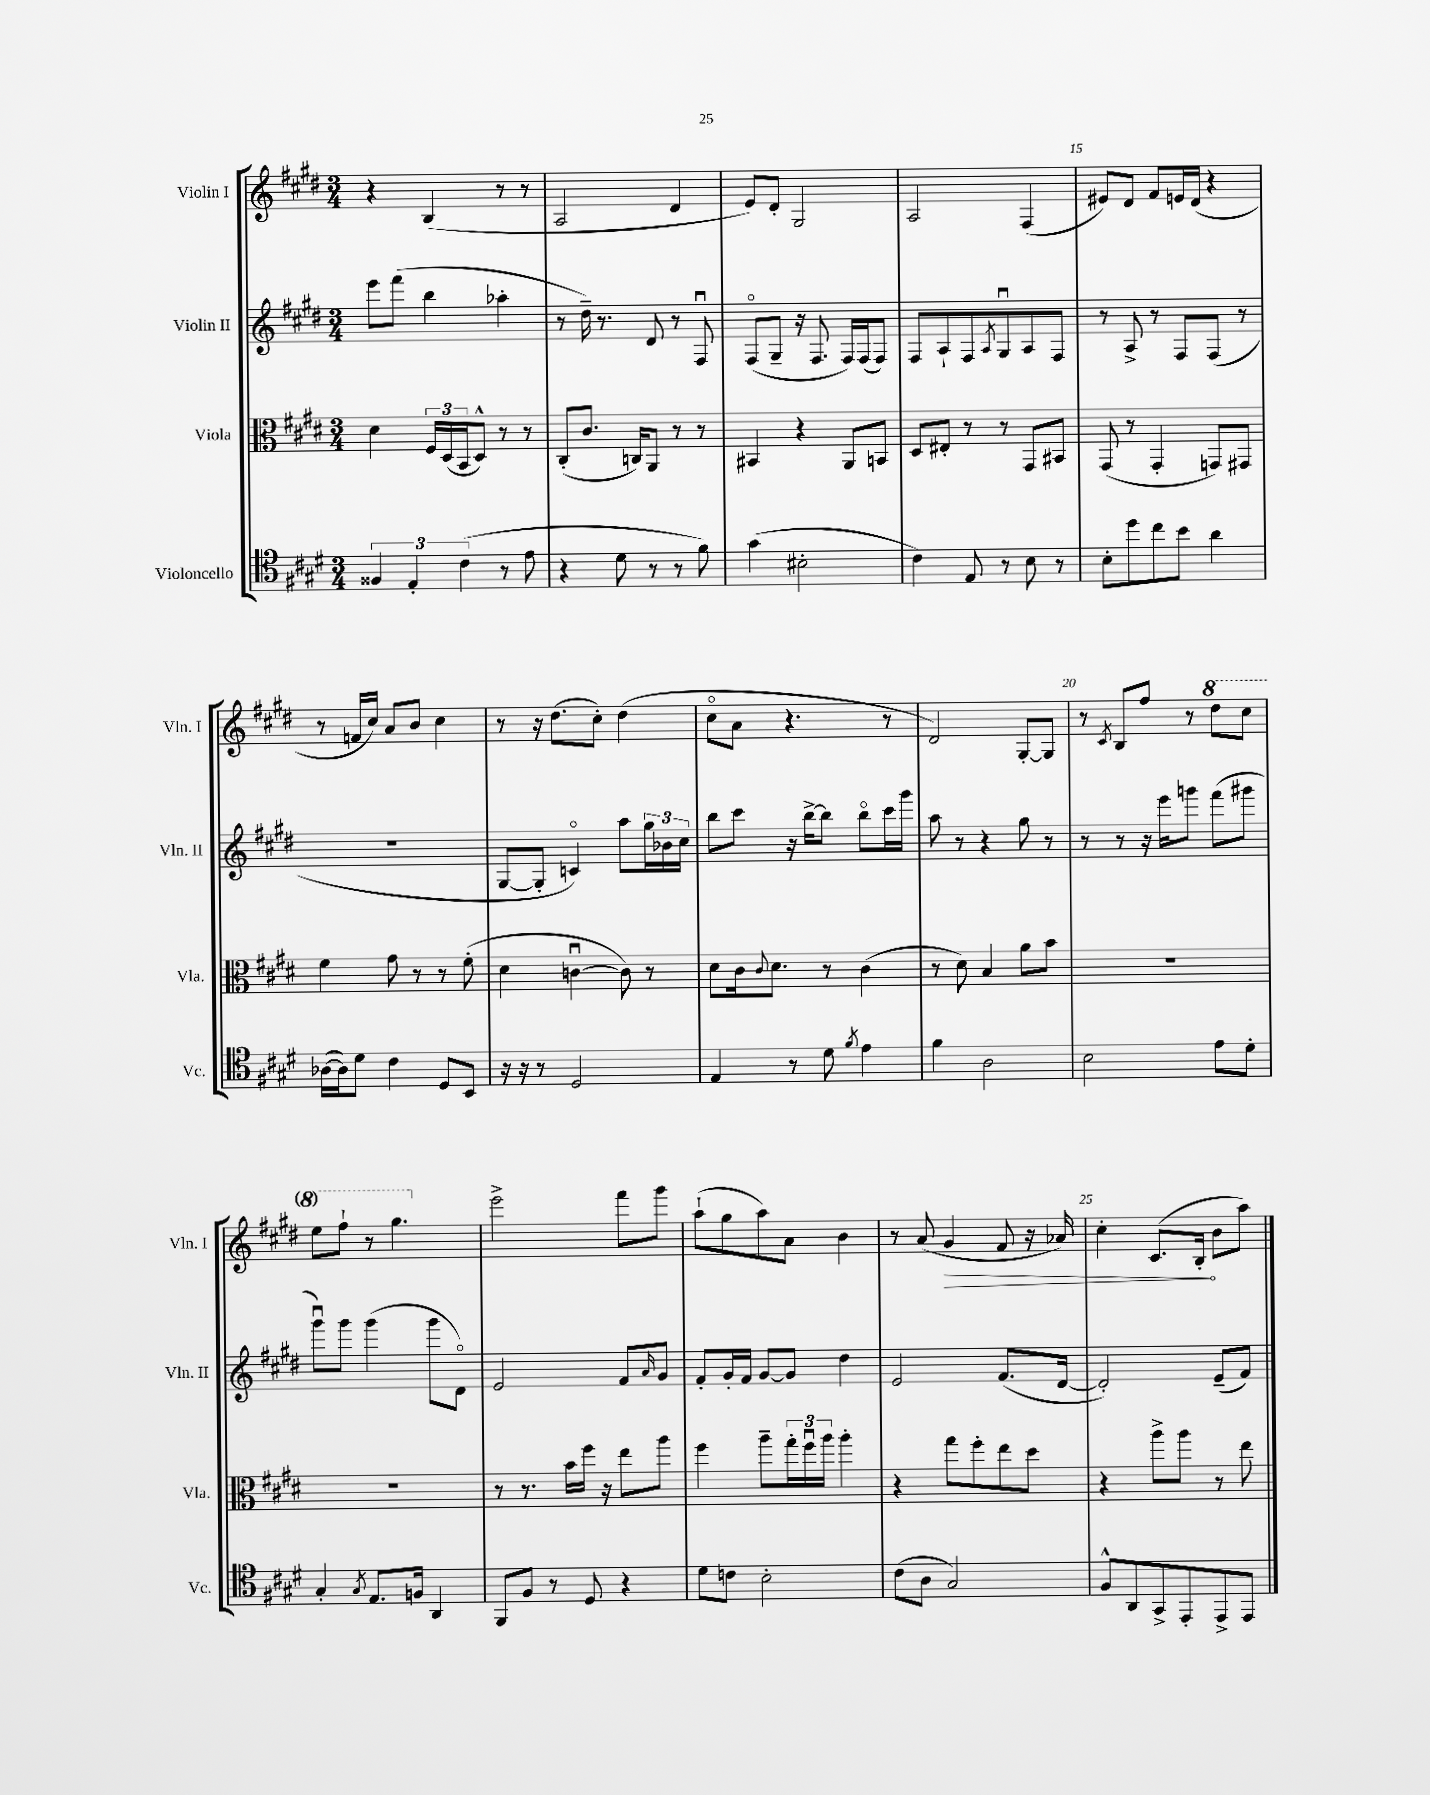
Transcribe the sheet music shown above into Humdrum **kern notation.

**kern	**kern	**kern	**kern
*staff4	*staff3	*staff2	*staff1
*clefC4	*clefC3	*clefG2	*clefG2
*k[f#c#g#d#]	*k[f#c#g#d#]	*k[f#c#g#d#]	*k[f#c#g#d#]
*M3/4	*M3/4	*M3/4	*M3/4
6F##	4d#	8eee	4r
.	.	(8fff#	.
6E'	.	.	.
.	24F#	4bb	(4B
.	(24D#	.	.
(6c#	24BB	.	.
.	8D#^^)	.	.
8r	8r	4aa-'	8r
8e	8r	.	8r
=	=	=	=
4r	(8C#'	8r	2A
.	8.c#	16dd#~)	.
.	.	8.r	.
8d#	.	.	.
.	16C)	.	.
8r	8AA	8d#	.
8r	8r	8r	4d#
8f#)	8r	8F#u	.
=	=	=	=
(4g#	4BB#	(8F#o	8e)
.	.	8G#~	8d#'
2B#'	4r	16r	2G#
.	.	8.F#	.
.	8AA	16F#)	.
.	.	(16F#	.
.	8BB	8F#)	.
=	=	=	=
4c#)	8D#	8F#	2A
.	8E#'	8A`	.
8E	8r	8F#	.
.	.	8qA	.
8r	8r	8G#u	.
8B	8GG#	8A	(4F#
8r	8BB#	8F#	.
=	=	=	=
8B'	(8GG#	8r	8e#)
8dd#	8r	8A^	8d#
8cc#	4GG#'	8r	8f#
8b	.	8F#	16e
.	.	.	(16d#
4a	8GG)	(8F#	4r
.	8GG#	8r	.
=	=	=	=
([16A-	4f#	2.r	8r
16A-])	.	.	.
8d#	.	.	16f
.	.	.	16cc#)
4c#	8g#	.	8a
.	8r	.	8b
8D#	8r	.	4cc#
8BB	(8f#'	.	.
=	=	=	=
16r	4d#	[8G#	8r
16r	.	.	.
8r	.	8G#']	16r
.	.	.	(8.dd#
2D#	[4cu	4co)	.
.	.	.	8cc#')
.	8c])	8aa	(4dd#
.	8r	24gg#	.
.	.	24b-	.
.	.	24cc#	.
=	=	=	=
4E	8d#	8bb	8cc#o
.	16c#	8ccc#	8a
.	8qqc#	.	.
.	8.d#	.	.
8r	.	16r	4.r
.	.	[16bb^	.
8d#	8r	8bb]	.
8qf#	.	.	.
4e	(4c#	8bbo	.
.	.	16ccc#	8r
.	.	16ggg#	.
=	=	=	=
4f#	8r	8aa	2d#)
.	8d#)	8r	.
2A	4B	4r	.
.	8a	8gg#	[8G#'
.	8b	8r	8G#]
=	=	=	=
2B	2.r	8r	8r
.	.	.	8qc#
.	.	8r	8B
.	.	16r	8ff#
.	.	16eee	.
.	.	8ggg	8r
8e	.	(8fff#	8ddd#
8d#'	.	8ggg#	8ccc#
=	=	=	=
4G#'	2.r	8ggg#u)	8eee
.	.	8ggg#	8fff#`
8qG#	.	.	.
8.E	.	(4ggg#	8r
.	.	.	4.ggg#
16F	.	.	.
4AA	.	8ggg#	.
.	.	8d#o)	.
=	=	=	=
8FF#	8r	2e	2eee^
8F#	8.r	.	.
8r	.	.	.
.	16b	.	.
8D#	16ff#	.	.
.	16r	.	.
4r	8ee	8f#	8fff#
.	.	16qqa	.
.	8aa	8g#	8ggg#
=	=	=	=
8d#	4ff#	8f#'	(8aa`
8c	.	16g#'	8gg#
.	.	16f#	.
2B'	8aa~	[8g#	8aa)
.	24gg#'	8g#]	8a
.	24ff#u	.	.
.	24aa	.	.
.	4aa'	4dd#	4b
=	=	=	=
(8c#	4r	2e	8r
8A	.	.	(8a
2G#)	8gg#	.	4g#
.	8ff#'	.	.
.	8ee	(8.f#	8f#
.	8dd#	.	16r
.	.	[16d#	16a-)
=	=	=	=
8F#^^	4r	2d#'])	4cc#'
8AA	.	.	.
8GG#^	8aa^	.	(8.c#
8EE'	8aa	.	.
.	.	.	16B'
8EE^	8r	(8e~	8b
8EE	8ee	8f#)	8aa)
==	==	==	==
*-	*-	*-	*-
